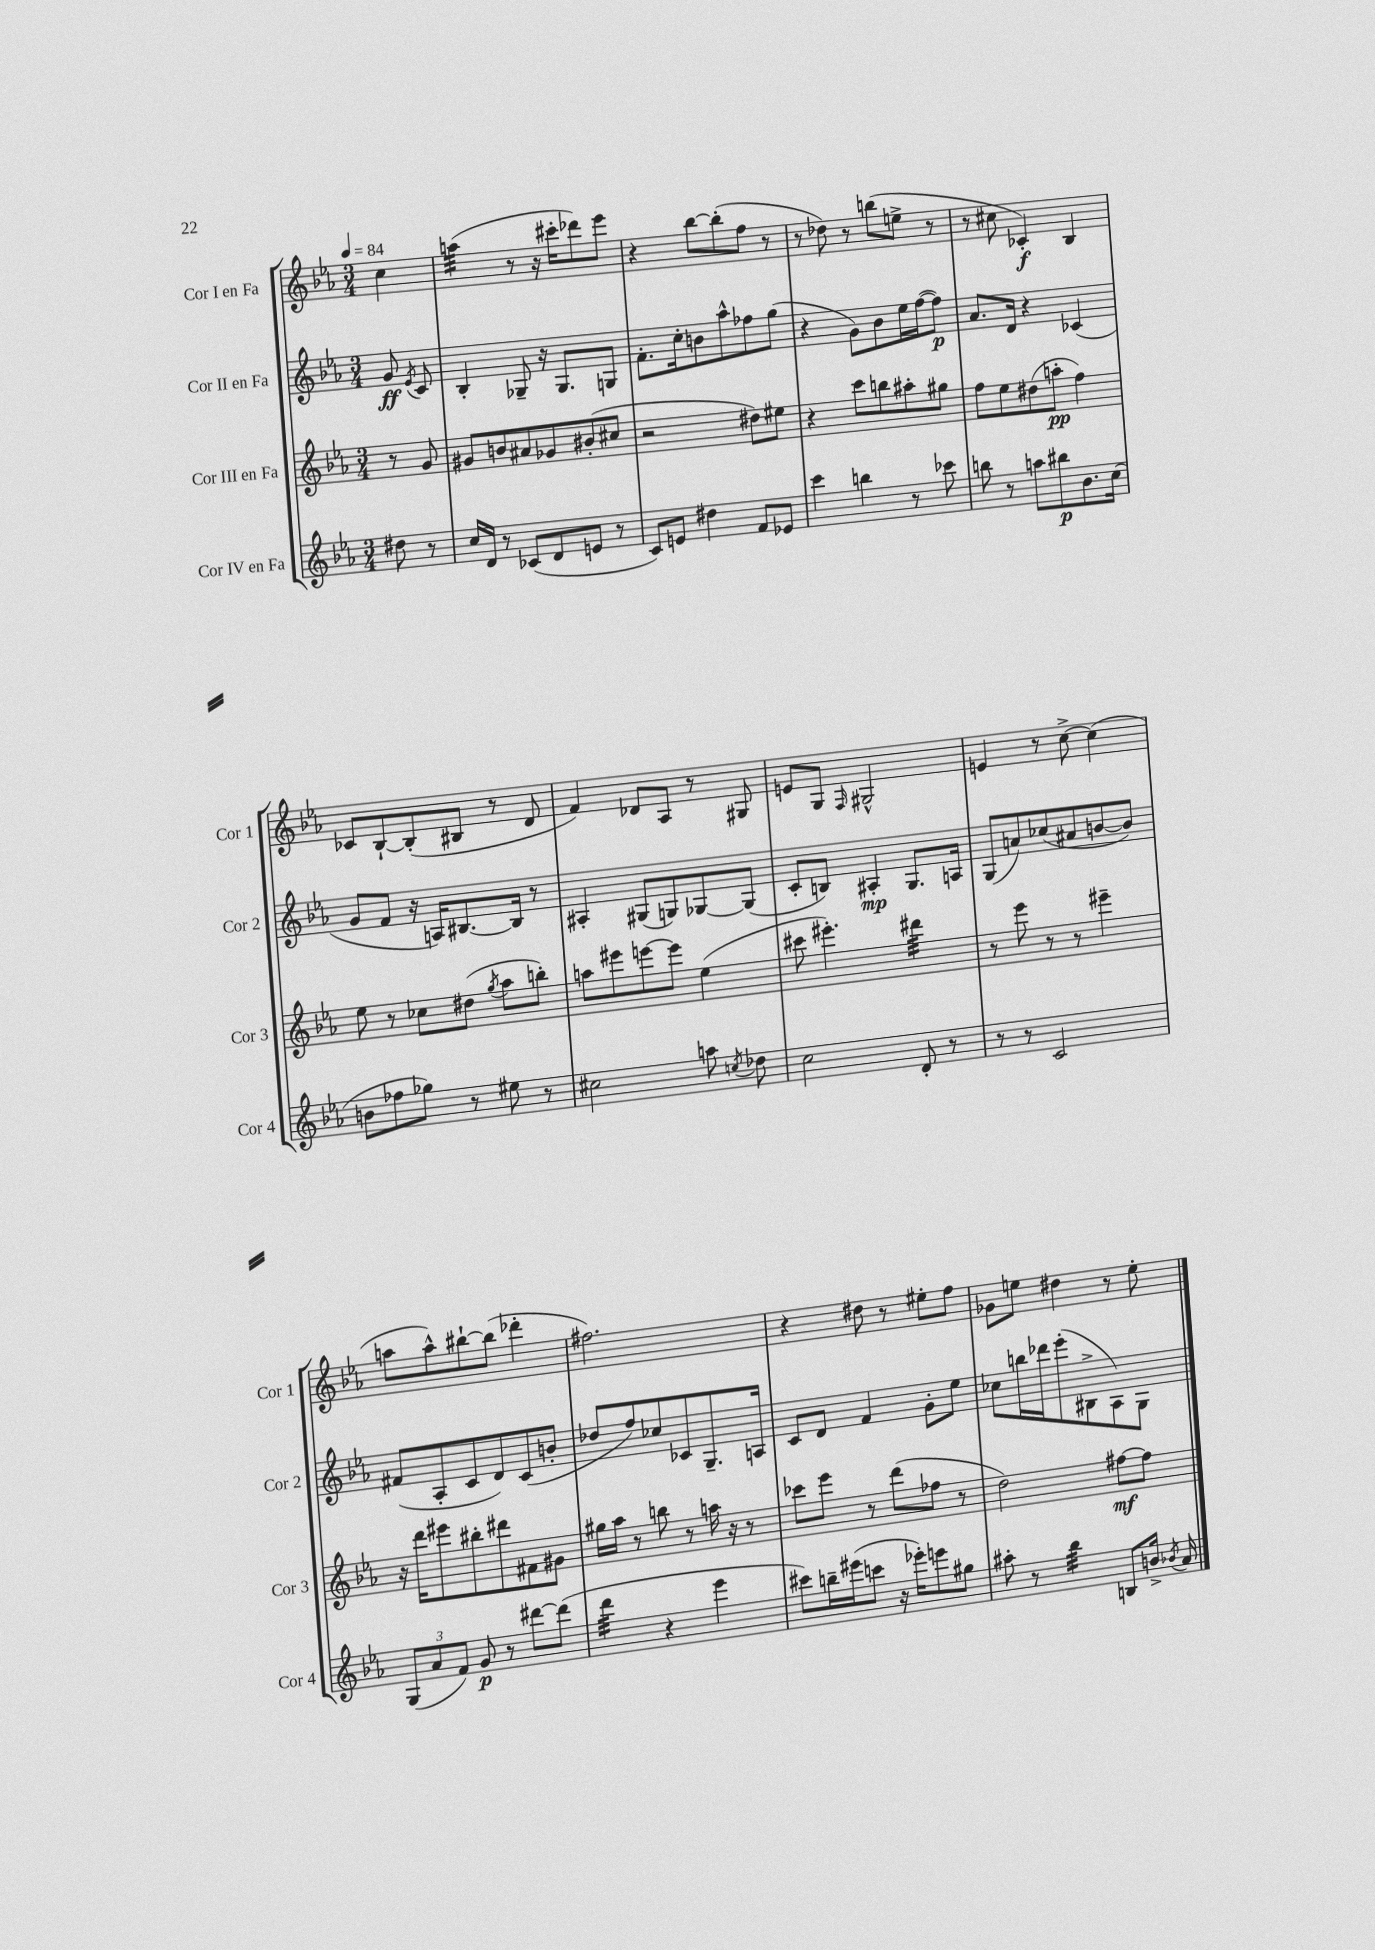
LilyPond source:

<<
\new StaffGroup <<
\new Staff = "s0" \with { instrumentName = "Cor I en Fa" shortInstrumentName = "Cor 1" } {
    \clef treble \key ees \major \numericTimeSignature \time 3/4 \partial 4 \tempo 4 = 84
    \autoBeamOff c''4 |
    a''4:32( r8 r16 cis'''16[-. des'''8) ees'''8] |
    r4 bes''8[~ bes''8-.( f''8] r8 |
    r8 des''8) r8 b''8[( e''8]-> r8 |
    r8 cis''8 ces'4-.\f) bes4 |
    ces'8[ bes8~-! bes8-.( bis8] r8 d'8 |
    f'4) des'8[ aes8] r8 gis8 |
    e'8[ g8] \grace { f16 } gis2-^ |
    e'4 r8 c''8~-> c''4( |
    a''8[ a''8-^) bis''8~-! bis''8]( des'''4-. |
    fis''2.) |
    r4 dis''8 r8 eis''8[-. f''8] |
    ges'8[ e''8] dis''4 r8 e''8-. \bar "|." |
}
\new Staff = "s1" \with { instrumentName = "Cor II en Fa" shortInstrumentName = "Cor 2" } {
    \clef treble \key ees \major \numericTimeSignature \time 3/4 \partial 4
    \autoBeamOff g'8\ff \acciaccatura { ees'8 } c'8 |
    bes4-. ges8-- r16 ges8.[ g8] |
    f'8.[-. c''16-. b'8 aes''8-^ fes''8 g''8]( |
    r4 g'8[) bes'8 ees''16 f''16~( f''8]\p) |
    aes'8.[ d'16] r4 ces'4( |
    g'8[ f'8] r16 a16[) bis8.~ bis16] r8 |
    ais4-. gis8[( g8) ges8~ ges8]( |
    c'8[-. b8]) ais4-.\mp g8.[ a16] |
    g8[( a'8) ces''8( ais'8 b'8~ b'8]) |
    fis'8[( aes8-. c'8 d'8) c'8( b'8]-. |
    des''8[ f''8) ces''8 ces'8 g8.-- a16] |
    c'8[ d'8] f'4 g'8[-. ees''8] |
    ces''8[ b''16 des'''16 ees'''8-.( bis8-> aes8) g8] \bar "|." |
}
\new Staff = "s2" \with { instrumentName = "Cor III en Fa" shortInstrumentName = "Cor 3" } {
    \clef treble \key ees \major \numericTimeSignature \time 3/4 \partial 4
    \autoBeamOff r8 g'8 |
    gis'8[ b'8 ais'8 ges'8 bis'8-.( cis''8] |
    r2 dis''8[) eis''8] |
    r4 c'''8[ b''8 ais''8-. gis''8] |
    f''8[ ees''8 dis''8( a''8]-.\pp f''4) |
    ees''8 r8 ces''8[ dis''8]( \acciaccatura { g''8 } aes''8[ b''8]-.) |
    a''8[ eis'''8 e'''8~ e'''8] ees''4( |
    cis'''8 eis'''4.-.) dis'''4:32 |
    r8 ees'''8 r8 r8 eis'''4-- |
    r16 d'''16[ eis'''8 bis''8-. dis'''8 fis'8 gis'8] |
    gis''16[ aes''16] r8 b''8 r8 a''16 r16 r8 |
    ces'''8[ ees'''8] r8 d'''8[( fes''8] r8 |
    d''2) fis''8[~\mf fis''8] \bar "|." |
}
\new Staff = "s3" \with { instrumentName = "Cor IV en Fa" shortInstrumentName = "Cor 4" } {
    \clef treble \key ees \major \numericTimeSignature \time 3/4 \partial 4
    \autoBeamOff dis''8 r8 |
    c''16[ d'16] r8 ces'8[( d'8 e'8] r8 |
    c'8[) e'8] dis''4 f'8[ ees'8] |
    c'''4 b''4 r8 ces'''8 |
    b''8 r8 a''8[ bis''8\p bes'8. c''16]( |
    b'8[ fes''8 ges''8]) r8 eis''8 r8 |
    cis''2 a''8 \acciaccatura { c''8 } des''8 |
    c''2 d'8-. r8 |
    r8 r8 c'2 |
    \tuplet 3/2 { g8[( aes'8 f'8]) } g'8\p r8 dis'''8[~ dis'''8]( |
    d'''4:32 r4 ees'''4 |
    cis'''8[) b''16-- eis'''16( c'''8] r16 ees'''16[-.) e'''8 gis''8] |
    ais''8-. r8 bes''4:32 b8[ b'16]-> \acciaccatura { bes'8 } aes'16 \bar "|." |
}
>>
>>
\layout { \context { \Score \remove "Bar_number_engraver" } }
